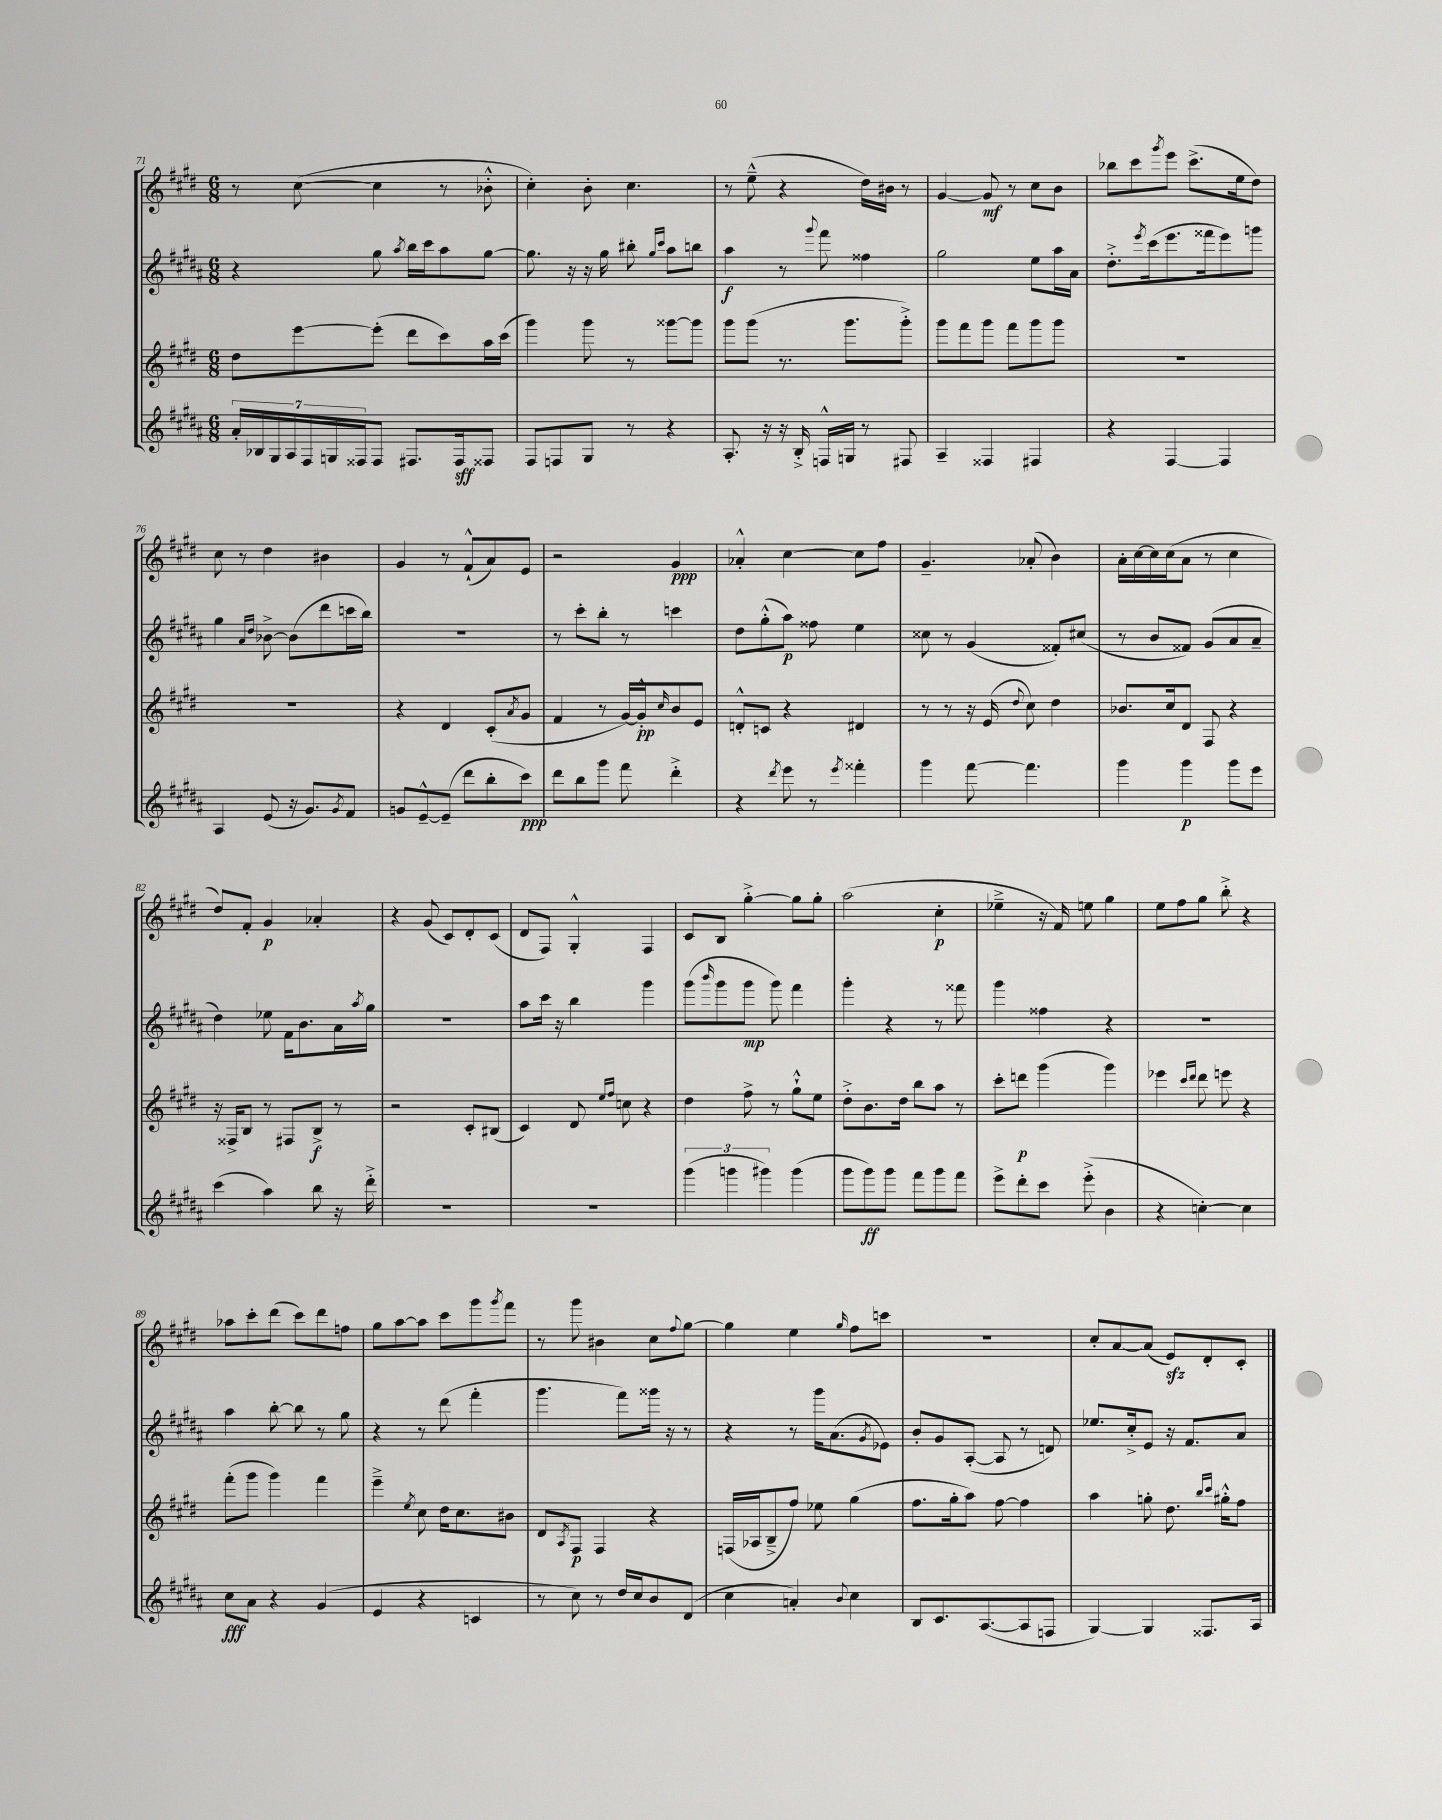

**kern	**kern	**kern	**kern
*staff4	*staff3	*staff2	*staff1
*clefG2	*clefG2	*clefG2	*clefG2
*k[f#c#g#d#a#]	*k[f#c#g#d#]	*k[f#c#g#d#a#]	*k[f#c#g#d#]
*M6/8	*M6/8	*M6/8	*M6/8
28a#'	8dd#	4r	8r
28B-	.	.	.
28G#	.	.	.
28A#	.	.	.
.	[8eee	.	([8cc#
28F#	.	.	.
28G	.	.	.
28F##	.	.	.
8F##	(8eee']	8gg#	4cc#]
.	.	8qaa#	.
8.F#	8ddd#	16bb	.
.	.	16ccc#	.
.	8ccc#)	8aa#	8r
16F#	.	.	.
8F##	16aa	[8gg#	8b-'^^
.	(16ccc#	.	.
=	=	=	=
8F#	4ggg#)	8.gg#]	4cc#')
8F	.	.	.
.	.	16r	.
8G#	8ggg#	16r	8b'
.	.	16gg#	.
8r	8r	8bb#'	4.cc#
.	.	16qqgg#	.
.	.	16qqccc#	.
4r	[8ggg##	8aa#	.
.	8ggg##]	8bb	.
=	=	=	=
8.A#'	8ggg#	4aa#	8r
.	(8ggg#	.	(8ee~^^
16r	.	.	.
16r	8.r	8r	4r
16B'^	.	.	.
.	.	8qqggg#	.
16F^^	.	8fff#	.
16G	8.ggg#	.	.
8r	.	4ff##	16dd#)
.	.	.	16b#
8F#	8ggg#'^)	.	8r
=	=	=	=
4A#~	8ggg#	2gg#	[4g#
.	8fff#	.	.
4F##	8ggg#	.	8g#]
.	8fff#	.	8r
4F#	8ggg#	8ee	8cc#
.	8ggg#	16aa#	8b
.	.	16a#	.
=	=	=	=
4r	2.r	8.dd#'^	8bb-
.	.	.	8ccc#
.	.	8qeee	.
.	.	(16ccc#	.
.	.	.	8qggg#
[4F#	.	8.eee	8eee
.	.	.	(8.ccc#^
.	.	16fff##	.
4F#]	.	8eee)	.
.	.	.	16ee
.	.	8ggg	8dd#)
=	=	=	=
4A#	2.r	4gg#	8cc#
.	.	.	8r
.	.	16qqa#	.
.	.	16qqdd#	.
(8e	.	[8b-^	4dd#
16r	.	(8b-]	.
8.g#)	.	.	.
.	.	8ddd#	4b#
8qg#	.	.	.
8f#	.	16ccc	.
.	.	16bb)	.
=	=	=	=
8g	4r	2.r	4g#
[8e~^^	.	.	.
(8e~]	4d#	.	8r
8ddd#	.	.	(8f#`^^
8bb'	(8c#'	.	8a)
.	8qa	.	.
8ccc#)	8g#	.	8e
=	=	=	=
8ddd#	4f#	8r	2r
8bb	.	8ccc#'	.
8ggg#	8r	8bb'	.
8fff#	[16g#)	8r	.
.	16g#'^^]	.	.
.	16qqcc#	.	.
4ddd#'^	8b	4ccc	4g#
.	8e	.	.
=	=	=	=
4r	8d'^^	8dd#	4a-'^^
.	8c	(8gg#'^^	.
8qddd#	.	.	.
8eee	4r	8aa#)	[4cc#
8r	.	8ff##	.
8qeee	.	.	.
4fff##'	4d#	4ee	8cc#]
.	.	.	8ff#
=	=	=	=
4ggg#	8r	8cc##	4.g#~
.	8r	8r	.
[8fff#	16r	(4g#	.
.	(16e	.	.
.	8qqdd#	.	.
4.fff#]	8cc#)	.	(8a-'
.	4dd#	8f##')	4b)
.	.	(8cc#	.
=	=	=	=
4ggg#	8.b-	8r	16a'
.	.	.	[16cc#
.	.	8b	16cc#]
.	16cc#	.	(16cc#
4ggg#	8d#	8f##)	8a
.	8F#	(8g#	8r
8ggg#	4r	8a#	4cc#
8eee	.	8a#~	.
=	=	=	=
(4ccc#	16r	4dd#)	8dd#)
.	16F##^	.	.
.	8B	.	8f#'
4aa#)	8r	8ee-	4g#
.	8F#	16f#	.
.	.	8.b	.
8bb	8B^	.	4a-'
16r	8r	16a#	.
.	.	8qaa#	.
16ddd#'^	.	16gg#	.
=	=	=	=
2.r	2r	2.r	4r
.	.	.	(8g#
.	.	.	8c#)
.	8c#'	.	8d#'
.	(8B#	.	(8c#
=	=	=	=
2.r	4c#)	8aa#	8d#
.	.	16ccc#	8F#)
.	.	16r	.
.	8d#	4bb	4G#'^^
.	16qqee	.	.
.	16qqff#	.	.
.	8cc	.	.
.	4r	4ggg#	4F#
=	=	=	=
(6ggg#	4dd#	(8ggg#	8c#
.	.	16qqbbb	.
.	.	8ggg#	8B
6ggg	.	.	.
.	8ff#^	8ggg#	[4gg#'^
6ggg#)	.	.	.
.	8r	8ggg#)	.
(4ggg#	8gg#`^^	4fff#	8gg#]
.	8ee	.	8gg#'
=	=	=	=
8ggg#	8dd#'^	4ggg#'	(2aa
8ggg#)	8.b	.	.
8ggg#	.	4r	.
.	16dd#	.	.
8fff#	8bb	.	.
8ggg#	8aa	8r	4cc#'
8fff#	8r	8fff##	.
=	=	=	=
8eee^	8ccc#'	4ggg#	4ee-~^
8ddd#'	8ddd	.	.
8ccc#	(4ggg#	4ff##	16r
.	.	.	16f#)
(8eee'^	.	.	8ee
4b	4ggg#)	4r	4gg#
=	=	=	=
4r	4eee-	2.r	8ee
.	.	.	8ff#
.	16qqccc#	.	.
.	16qqddd#	.	.
[4cc')	8ddd#	.	8gg#
.	8eee	.	8bb'^
4cc]	4r	.	4r
=	=	=	=
8cc#	(8fff#'	4aa#	8aa-
8a#	8ggg#	.	8ccc#'
4r	4ggg#)	[8bb'	(8ddd#
.	.	8bb]	8ccc#)
(4g#	4fff#	8r	8ddd#
.	.	8gg#	8ff
=	=	=	=
4e	4eee~^	4r	8gg#
.	.	.	[8aa
.	8qee	.	.
4r	8cc#	8r	8aa]
.	16dd#	(8ddd#	8ccc#
.	8.cc#	.	.
4c	.	4fff#'	8ggg#
.	.	.	8qggg#
.	8b#	.	8fff#
=	=	=	=
8r	8d#	4.ggg#	8r
.	8qA	.	.
8cc#)	8F#	.	8ggg#
8r	4F#	.	4b#
16dd#	.	8fff#)	.
16cc#	.	.	.
8b	4r	16ggg##	8cc#
.	.	16r	.
.	.	.	8qqff#
(8d#	.	8r	[8gg#
=	=	=	=
4cc#	(16F	4r	4gg#]
.	16A-	.	.
.	8B~^	.	.
4a')	8ff#)	8r	4ee
.	8ee-	16ggg#	.
.	.	(8.a#	.
8qqb	.	.	16qqgg#
4cc#	(4gg#	.	8ff#
.	.	8qg#	.
.	.	8e-)	8ccc
=	=	=	=
8B	8.ff#	8b'	2.r
8.c#	.	8g#	.
.	16gg#'	.	.
.	8aa)	([8A#'	.
([8.A#	.	.	.
.	[8ff#	8A#]	.
8A#]	4ff#]	8r	.
8F	.	8d)	.
=	=	=	=
[4G#)	4aa	8.ee-	8cc#'
.	.	.	[8a
.	.	16cc#'^	.
4G#]	8gg'	8e	(8a]
.	8.dd#	16r	8e)
.	.	8.f#	.
8.F##	.	.	8d#'
.	16qqbb	.	.
.	16qqccc#	.	.
.	16gg#'^^	.	.
.	8ff#	8a#	8c#'
16A#	.	.	.
==	==	==	==
*-	*-	*-	*-
